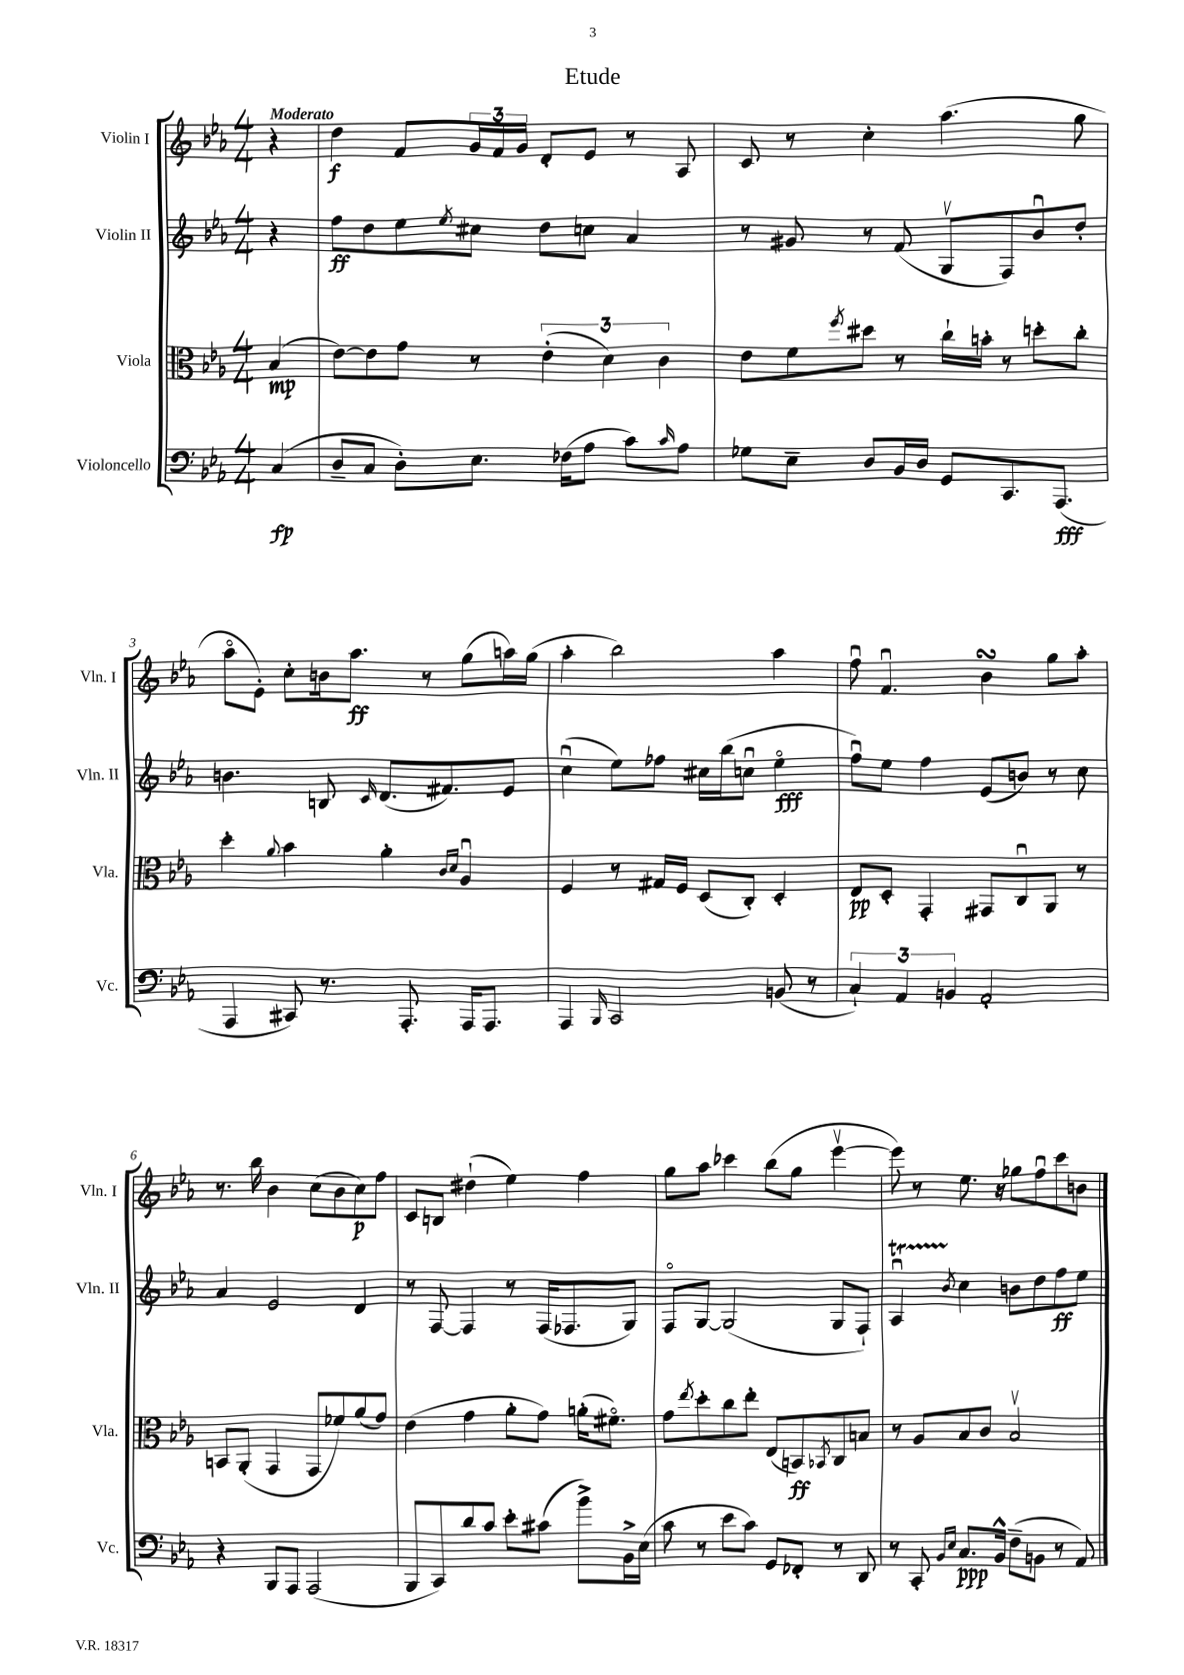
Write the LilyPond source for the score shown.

\header { title = "Etude" }
<<
\new StaffGroup <<
\new Staff = "s0" \with { instrumentName = "Violin I" shortInstrumentName = "Vln. I" } {
    \clef treble \key ees \major \numericTimeSignature \time 4/4 \partial 4 \tempo "Moderato"
    r4 |
    d''4\f f'8 \tuplet 3/2 { g'16 f'16 g'16 } d'8-. ees'8 r8 aes8 |
    c'8 r8 c''4-. aes''4.( g''8 |
    aes''8\flageolet ees'8-.) c''8-. b'16 aes''8.\ff r8 g''8( a''16) g''16( |
    aes''4-. bes''2) aes''4 |
    f''8\downbow f'4.\downbow bes'4\turn g''8 aes''8-. |
    r8. bes''16 bes'4 c''8( bes'8 c''8\p) f''8 |
    c'8 b8 dis''4-!( ees''4) f''4 |
    g''8 aes''8 ces'''4 bes''8( g''8 ees'''4~\upbow |
    ees'''8) r8 ees''8. r16 ges''8 f''8\downbow c'''8 b'8 \bar "|." |
}
\new Staff = "s1" \with { instrumentName = "Violin II" shortInstrumentName = "Vln. II" } {
    \clef treble \key ees \major \numericTimeSignature \time 4/4 \partial 4
    r4 |
    f''8\ff d''8 ees''8 \acciaccatura { ees''8 } cis''8 d''8 c''8 aes'4 |
    r8 gis'8 r8 f'8( g8\upbow f8) bes'8\downbow d''8-. |
    b'4. b8 \grace { c'16 } d'8.( fis'8.) ees'8 |
    c''4\downbow( ees''8) fes''8 cis''16 bes''16( c''8\downbow ees''4\flageolet\fff |
    f''8\downbow) ees''8 f''4 ees'8( b'8) r8 c''8 |
    aes'4 ees'2 d'4 |
    r8 f8~ f4 r8 f16( fes8. g8) |
    f8\flageolet g8~ g2( g8 f8-!) |
    aes4\downbow\startTrillSpan \acciaccatura { bes'8 } c''4\stopTrillSpan b'8 d''8 f''8\ff ees''8 \bar "|." |
}
\new Staff = "s2" \with { instrumentName = "Viola" shortInstrumentName = "Vla." } {
    \clef alto \key ees \major \numericTimeSignature \time 4/4 \partial 4
    bes4\mp( |
    ees'8~) ees'8 g'8 r8 \tuplet 3/2 { ees'4-.( d'4) c'4 } |
    ees'8 f'8 \acciaccatura { f''8 } dis''8 r8 c''16-! b'16-. r8 d''8-. c''8-. |
    d''4-. \appoggiatura { aes'8 } bes'4 aes'4-. \grace { c'16 d'16 } aes4\downbow |
    f4 r8 gis16 f16 d8( c8-.) d4-. |
    ees8\pp d8-. g,4-. gis,8 c8\downbow aes,8 r8 |
    b,8 aes,8-.( g,4 g,8 fes'8) aes'8( g'8) |
    ees'4( g'4 aes'8-. g'8) a'16-.( fis'8.\flageolet) |
    g'8 \acciaccatura { ees''8 } d''8-. c''8 ees''8-. ees8( b,8\ff) \acciaccatura { bes,8 } c8 b8 |
    r8 aes8 bes8 c'8 bes2\upbow \bar "|." |
}
\new Staff = "s3" \with { instrumentName = "Violoncello" shortInstrumentName = "Vc." } {
    \clef bass \key ees \major \numericTimeSignature \time 4/4 \partial 4
    c4\fp( |
    d8-- c8 d8-.) ees8. fes16( aes8 c'8) \grace { c'16 } aes8 |
    ges8 ees8-- d8 bes,16 d16 g,8 c,8. aes,,8.\fff( |
    aes,,4 cis,8) r8. aes,,8.-. aes,,16 aes,,8. |
    aes,,4 \grace { bes,,16 } c,2 b,8( r8 |
    \tuplet 3/2 { c4-!) aes,4 b,4 } aes,2-. |
    r4 bes,,8 aes,,8 aes,,2( |
    bes,,8 c,8) d'8 c'8 ees'8-. cis'8( bes'8->) bes,16-> ees16( |
    c'8 r8 ees'8 c'8) g,8 fes,8-. r8 d,8 |
    r8 c,8-. \grace { bes,16 ees16 } c8.\ppp bes,16-^ f8--( b,8 r8 aes,8) \bar "|." |
}
>>
>>
